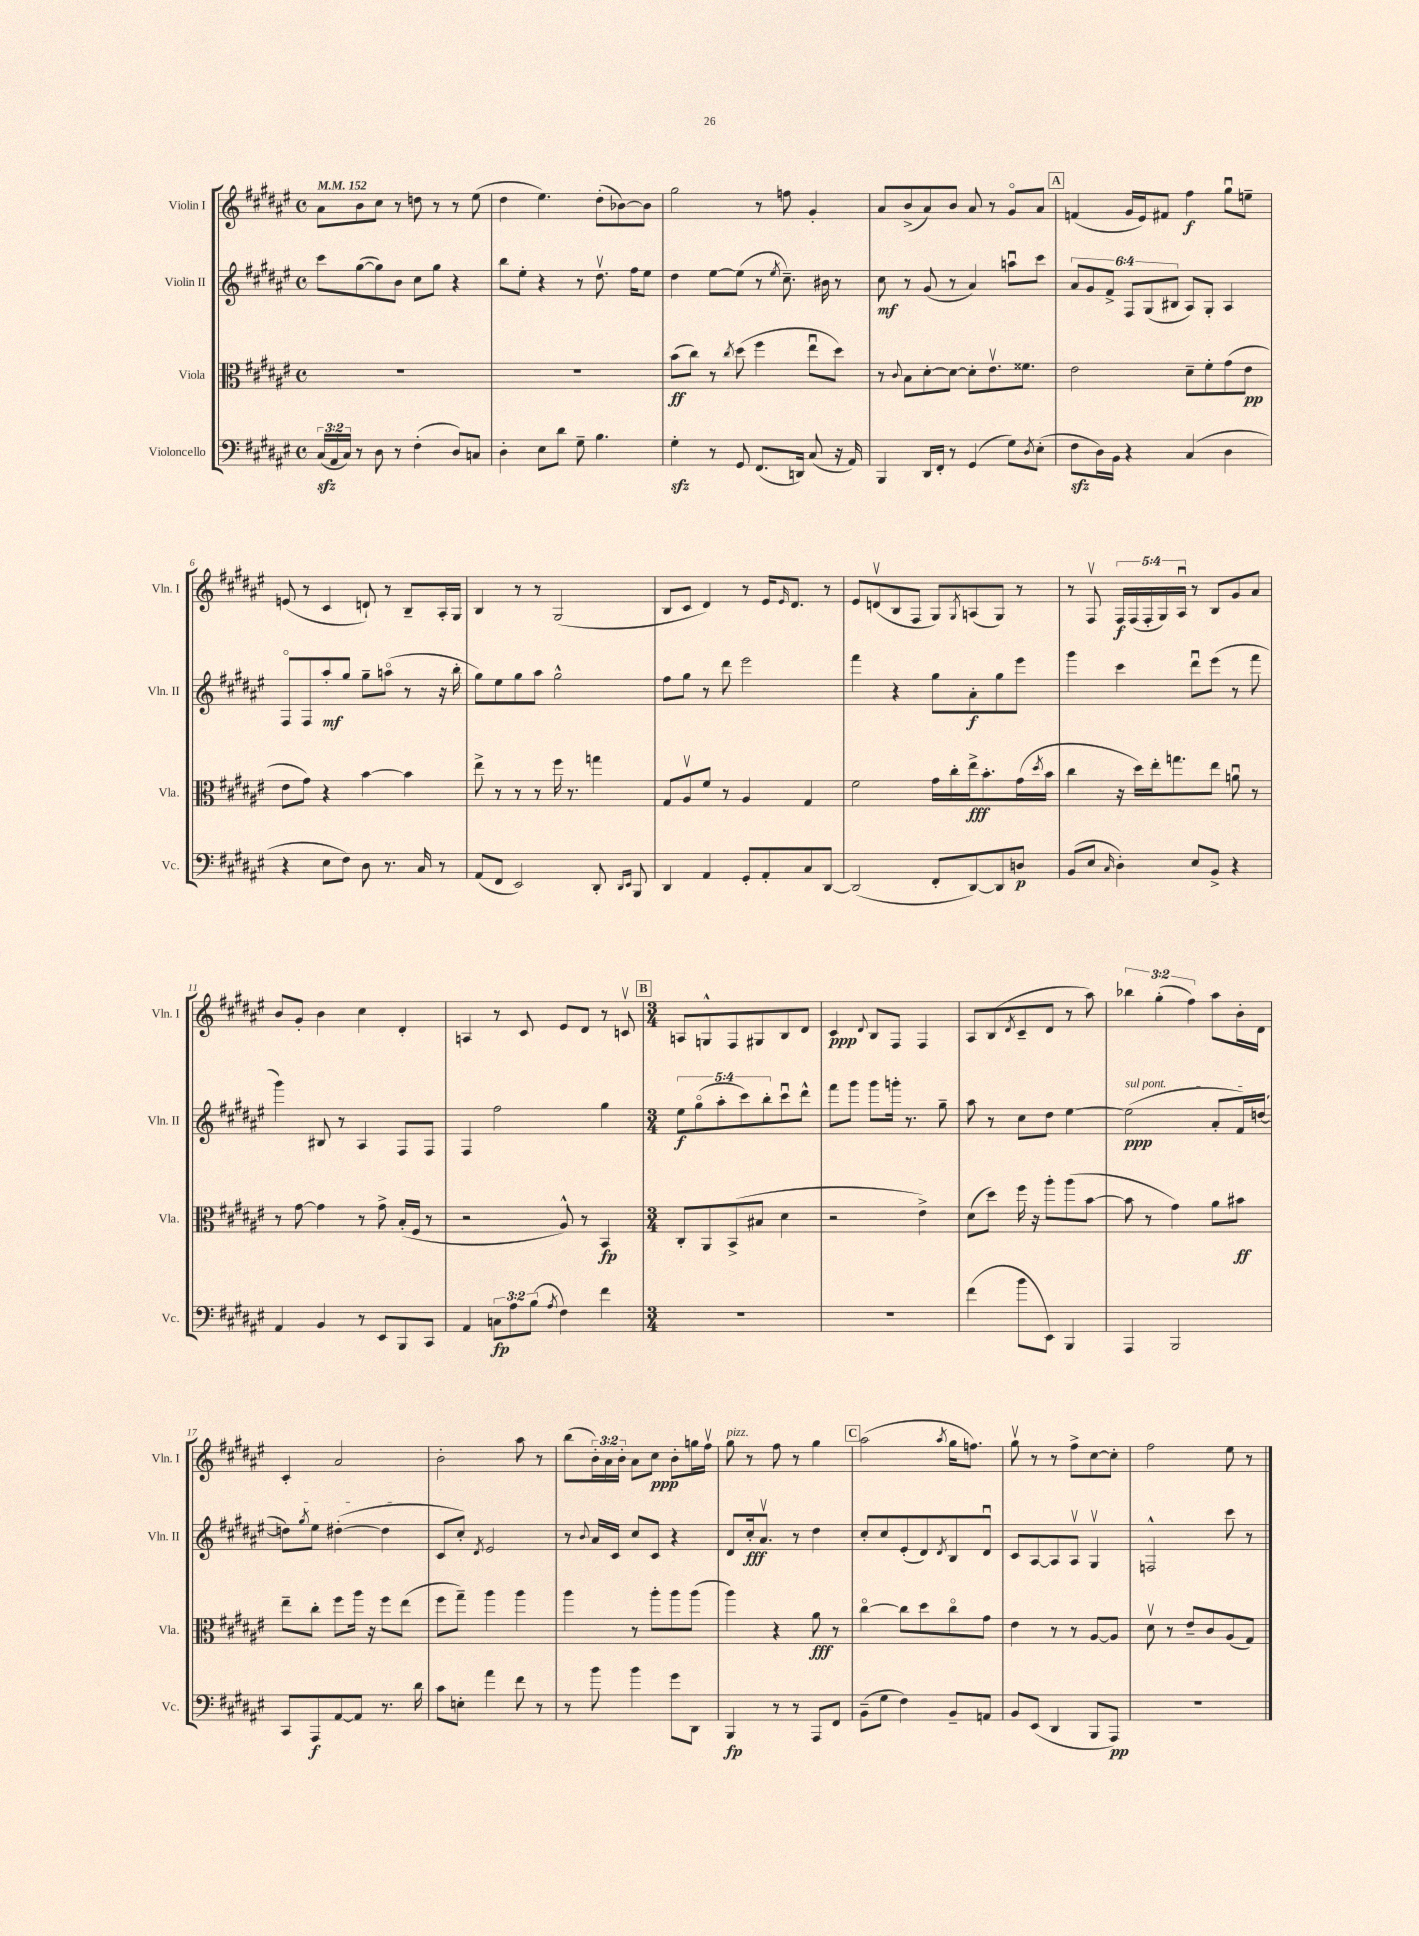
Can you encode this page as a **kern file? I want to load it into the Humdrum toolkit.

**kern	**dynam	**kern	**dynam	**kern	**dynam	**kern	**dynam
*part4	*part4	*part3	*part3	*part2	*part2	*part1	*part1
*staff4	*staff4	*staff3	*staff3	*staff2	*staff2	*staff1	*staff1
*I"Violoncello	*	*I"Viola	*	*I"Violin II	*	*I"Violin I	*
*I'Vc.	*	*I'Vla.	*	*I'Vln. II	*	*I'Vln. I	*
*clefF4	*	*clefC3	*	*clefG2	*	*clefG2	*
*k[f#c#g#d#a#e#]	*	*k[f#c#g#d#a#e#]	*	*k[f#c#g#d#a#e#]	*	*k[f#c#g#d#a#e#]	*
*M4/4	*	*M4/4	*	*M4/4	*	*M4/4	*
*met(c)	*	*met(c)	*	*met(c)	*	*met(c)	*
*MM152	*	*MM152	*	*MM152	*	*MM152	*
=1	=1	=1	=1	=1	=1	=1	=1
(24C#zz/LL	.	1r	.	8ccc#\L	.	8a#\L	.
24AA#/	.	.	.	.	.	.	.
24C#/JJ)	.	.	.	.	.	.	.
8r	.	.	.	([8gg#\	.	8b\	.
8D#\	.	.	.	8gg#\])	.	8cc#\J	.
8r	.	.	.	8b\J	.	8r	.
(4F#'\	.	.	.	8cc#\L	.	8ddn\	.
.	.	.	.	8gg#\J	.	8r	.
8D#/L)	.	.	.	4r	.	8r	.
8Cn/J	.	.	.	.	.	(8ee#\	.
=2	=2	=2	=2	=2	=2	=2	=2
4D#'\	.	1r	.	8bb\L	.	4dd#\	.
.	.	.	.	8ee#'\J	.	.	.
8E#\L	.	.	.	4r	.	4.ee#\)	.
8d#\J	.	.	.	.	.	.	.
8G#~\	.	.	.	8r	.	.	.
4.B\	.	.	.	8.dd#v\	.	(8dd#'\L	.
.	.	.	.	.	.	[8b-X\)	.
.	.	.	.	16ff#\KL	.	.	.
.	.	.	.	8ee#\J	.	8b-\J]	.
=3	=3	=3	=3	=3	=3	=3	=3
4G#zz'\	.	(8b\L	ff	4dd#\	.	2gg#\	.
.	.	8cc#\J)	.	.	.	.	.
8r	.	8r	.	[8ee#\L	.	.	.
.	.	8qcc#/	.	.	.	.	.
8GG#/	.	(8dd#\	.	(8ee#\J]	.	.	.
(8.FF#/L	.	4ff#\	.	8r	.	8r	.
.	.	.	.	8qee#/	.	.	.
.	.	.	.	8.cc#~\)	.	8ffn\	.
16DDn/Jk)	.	.	.	.	.	.	.
(8C#/	.	8ee#u\L	.	.	.	4g#'/	.
.	.	.	.	16b#X\	.	.	.
16r	.	8dd#\J)	.	8r	.	.	.
16AA#/)	.	.	.	.	.	.	.
=4	=4	=4	=4	=4	=4	=4	=4
4BBB/	.	8r	.	8cc#\	mf	8a#/L	.
.	.	8qqc#/	.	.	.	.	.
.	.	8B\L	.	8r	.	(8b^/	.
16DD#/LL	.	[8d#'\	.	(8g#/	.	8a#/)	.
16FF#'/JJ	.	.	.	.	.	.	.
8r	.	8d#\J_	.	8r	.	8b/J	.
(4GG#/	.	8d#'\L]	.	4a#/)	.	8a#/	.
.	.	8.e#v\	.	.	.	8r	.
8G#\L)	.	.	.	8aanu\L	.	8g#/L	.
.	.	8.f##X\J	.	.	.	.	.
8qD#/	.	.	.	.	.	.	.
(8E#'\J	.	.	.	8ccc#\J	.	8a#/J	.
!!LO:REH:place=s1:t=A
=5	=5	=5	=5	=5	=5	=5	=5
8F#zz\L	.	2e#\	.	12a#/L	.	(4fn/	.
.	.	.	.	12g#/	.	.	.
16D#\L)	.	.	.	.	.	.	.
.	.	.	.	12f#^/J	.	.	.
16BB\JJ	.	.	.	.	.	.	.
4r	.	.	.	12F#/L	.	16g#/LL	.
.	.	.	.	.	.	16e#/J)	.
.	.	.	.	(12G#/	.	.	.
.	.	.	.	.	.	8f#X/J	.
.	.	.	.	12B#X/J	.	.	.
(4C#/	.	8d#~\L	.	8A#/L)	.	4ff#\	f
.	.	8f#'\	.	8G#'/J	.	.	.
4D#\	.	(8g#\	.	4A#/	.	8gg#u\L	.
.	.	8e#\J	pp	.	.	8een~\J	.
!!LO:LB:g=z
=6	=6	=6	=6	=6	=6	=6	=6
4r	.	8e#\L	.	8F#/L	.	(8en/	.
.	.	8g#\J)	.	8F#/	.	8r	.
8E#\L	.	4r	.	8aa#'/	mf	4c#/	.
8F#\J)	.	.	.	8gg#/J	.	.	.
8D#\	.	[4b\	.	8gg#~\L	.	8dn`/)	.
8.r	.	.	.	(8aan\J	.	8r	.
.	.	4b\]	.	8r	.	8B~/L	.
16C#/	.	.	.	.	.	.	.
8r	.	.	.	16r	.	16A#'/L	.
.	.	.	.	16bb'\	.	16G#/JJ	.
=7	=7	=7	=7	=7	=7	=7	=7
(8AA#/L	.	8ee#^\	.	8gg#\L)	.	4B/	.
8FF#/J	.	8r	.	8ee#\	.	.	.
2EE#/)	.	8r	.	8gg#\	.	8r	.
.	.	8r	.	8aa#\J	.	8r	.
.	.	16ff#\	.	2gg#^^\	.	(2G#/	.
.	.	8.r	.	.	.	.	.
8DD#'/	.	4ggn\	.	.	.	.	.
16qqDD#/LL	.	.	.	.	.	.	.
16qqEE#/JJ	.	.	.	.	.	.	.
8BBB/	.	.	.	.	.	.	.
=8	=8	=8	=8	=8	=8	=8	=8
4DD#/	.	8G#/L	.	8ff#\L	.	8B/L	.
.	.	8A#v/	.	8gg#\J	.	8c#/J	.
4AA#/	.	8f#/J	.	8r	.	4d#/)	.
.	.	8r	.	8ddd#\	.	.	.
8GG#'/L	.	4A#/	.	2eee#\	.	8r	.
8AA#'/	.	.	.	.	.	16e#/KL	.
.	.	.	.	.	.	16qqe#/	.
.	.	.	.	.	.	8.d#/J	.
8C#/	.	4G#/	.	.	.	.	.
[8DD#/J	.	.	.	.	.	8r	.
=9	=9	=9	=9	=9	=9	=9	=9
(2DD#/]	.	2f#\	.	4fff#\	.	8e#/L	.
.	.	.	.	.	.	(8dnv/	.
.	.	.	.	4r	.	8B/	.
.	.	.	.	.	.	8F#/J	.
8FF#'/L	.	16g#\LL	.	8gg#\L	.	8G#/L)	.
.	.	16cc#'\	.	.	.	.	.
.	.	.	.	.	.	8qG#/	.
[8DD#/)	.	16ee#^\J	fff	8a#'\	f	(8An/	.
.	.	8.b'\	.	.	.	.	.
8DD#/]	.	.	.	8gg#\	.	8G#/J)	.
8Dn/J	p	(16g#\L	.	8eee#\J	.	8r	.
.	.	8qdd#/	.	.	.	.	.
.	.	16b\JJ	.	.	.	.	.
=10	=10	=10	=10	=10	=10	=10	=10
(8BB/L	.	4cc#\	.	4ggg#\	.	8r	.
8E#/J	.	.	.	.	.	8F#v/	.
16qqC#/	.	.	.	.	.	.	.
4D#'\)	.	16r	.	4ccc#\	.	20F#/LL	f
.	.	.	.	.	.	(20F#/	.
.	.	16dd#\LL)	.	.	.	.	.
.	.	.	.	.	.	20F#'/	.
.	.	16ee#'\J	.	.	.	.	.
.	.	.	.	.	.	20G#/)	.
.	.	8.ggn\	.	.	.	.	.
.	.	.	.	.	.	20A#u/JJ	.
8E#/L	.	.	.	8ddd#u\L	.	8r	.
8BB^/J	.	8ee#\J	.	(8eee#\J	.	8B/L	.
4r	.	8anu\	.	8r	.	8g#/	.
.	.	8r	.	8fff#\	.	8a#/J	.
!!LO:LB:g=z
=11	=11	=11	=11	=11	=11	=11	=11
4AA#/	.	8r	.	4ggg#\)	.	8b/L	.
.	.	[8g#\	.	.	.	8g#'/J	.
4BB/	.	4g#\]	.	8B#X/	.	4b\	.
.	.	.	.	8r	.	.	.
8r	.	8r	.	4A#/	.	4cc#\	.
8EE#/L	.	8g#^\	.	.	.	.	.
8BBB/	.	(16B'/LL	.	8F#/L	.	4d#'/	.
.	.	16F#/JJ	.	.	.	.	.
8CC#/J	.	8r	.	8F#/J	.	.	.
=12	=12	=12	=12	=12	=12	=12	=12
4AA#/	.	2r	.	4F#/	.	4An/	.
12Cn\L	fp	.	.	2ff#\	.	8r	.
12A#\	.	.	.	.	.	.	.
.	.	.	.	.	.	8c#/	.
(12B\J	.	.	.	.	.	.	.
8qA#/	.	.	.	.	.	.	.
4F#\)	.	8A#^^/)	.	.	.	8e#/L	.
.	.	8r	.	.	.	8d#/J	.
4f#\	.	4BB/	fp	4gg#\	.	8r	.
.	.	.	.	.	.	8cnv/	.
!!LO:REH:place=s1:t=B
=13	=13	=13	=13	=13	=13	=13	=13
*M3/4	*	*M3/4	*	*M3/4	*	*M3/4	*
2.r	.	8C#'/L	.	10ee#\L	f	8An/L	.
.	.	.	.	(10gg#\	.	.	.
.	.	8AA#/	.	.	.	8Gn^^/	.
.	.	.	.	10aa#'\	.	.	.
.	.	(8BB^/	.	.	.	8F#/	.
.	.	.	.	10ccc#\)	.	.	.
.	.	8B#X/J	.	.	.	8G#X/	.
.	.	.	.	10bb'\	.	.	.
.	.	4d#\	.	8ccc#u\	.	8B/	.
.	.	.	.	8ddd#^^\J	.	8d#/J	.
=14	=14	=14	=14	=14	=14	=14	=14
2.r	.	2r	.	8fff#\L	.	4c#/	ppp
.	.	.	.	8ggg#\J	.	.	.
.	.	.	.	.	.	8qqd#/	.
.	.	.	.	8ggg#\L	.	8B/L	.
.	.	.	.	16gggn'\Jk	.	8F#/J	.
.	.	.	.	8.r	.	.	.
.	.	4e#^\)	.	.	.	4F#/	.
.	.	.	.	8gg#~\	.	.	.
=15	=15	=15	=15	=15	=15	=15	=15
(4f#\	.	(8d#\L	.	8aa#\	.	8A#/L	.
.	.	8dd#\J)	.	8r	.	(8B/	.
.	.	.	.	.	.	8qd#/	.
8b\L	.	16ff#\	.	8cc#\L	.	8c#~/	.
.	.	16r	.	.	.	.	.
8EE#\J)	.	8aa#'\L	.	8dd#\J	.	8d#/J	.
4BBB/	.	(8aa#\	.	[4ee#\	.	8r	.
.	.	[8b\J	.	.	.	8aa#\)	.
=16	=16	=16	=16	=16	=16	=16	=16
!	!	!	!	!LO:TX:a:i:t=sul pont.	!	!	!
4AAA#/	.	8b\]	.	(2ee#\]	ppp	6bb-X\	.
.	.	8r	.	.	.	.	.
.	.	.	.	.	.	(6gg#'\	.
2BBB/	.	4g#\)	.	.	.	.	.
.	.	.	.	.	.	6ff#\)	.
.	.	8a#\L	.	8a#'/L	.	8aa#\L	.
.	.	8b#X\J	ff	16f#/L)	.	16b'\L	.
.	.	.	.	([16ddn/JJ	.	16d#\JJ	.
!!LO:LB:g=z
=17	=17	=17	=17	=17	=17	=17	=17
8CC#/L	.	8ee#~\L	.	8ddn\L])	.	4c#'/	.
.	.	.	.	8qgg#/	.	.	.
8AAA#/	f	8cc#'\J	.	8ee#\J	.	.	.
[8AA#/	.	8ff#\L	.	([4dd#X'\	.	2a#/	.
8AA#/J]	.	16aa#\Jk	.	.	.	.	.
.	.	16r	.	.	.	.	.
8.r	.	8ff#\L	.	4dd#\]	.	.	.
.	.	(8ee#\J	.	.	.	.	.
16d#\	.	.	.	.	.	.	.
=18	=18	=18	=18	=18	=18	=18	=18
8c#\L	.	8ff#\L	.	8c#/L	.	2b'\	.
8En'\J	.	8gg#~\J)	.	8cc#'/J)	.	.	.
.	.	.	.	8qd#/	.	.	.
4a#\	.	4aa#\	.	2e#/	.	.	.
8f#\	.	4aa#\	.	.	.	8aa#\	.
8r	.	.	.	.	.	8r	.
=19	=19	=19	=19	=19	=19	=19	=19
8r	.	4aa#\	.	8r	.	(8bb\L	.
.	.	.	.	8qqb/	.	.	.
8b\	.	.	.	16a#/LL	.	24b'\L)	.
.	.	.	.	.	.	24a#\	.
.	.	.	.	16c#/JJ	.	.	.
.	.	.	.	.	.	24b'\JJ	.
4b\	.	8r	.	8cc#/L	.	8a#\L	.
.	.	8aa#'\L	.	8c#/J	.	8cc#\J	ppp
8g#\L	.	8aa#\	.	4r	.	8b'\L	.
8DD#\J	.	(8aa#\J	.	.	.	16ggn\L	.
.	.	.	.	.	.	16ff#v\JJ	.
=20	=20	=20	=20	=20	=20	=20	=20
!	!	!	!	!	!	!LO:TX:a:i:t=pizz.	!
4BBB/	fp	4aa#\)	.	8d#/L	.	8gg#\	.
.	.	.	.	16cc#'/k	fff	8r	.
.	.	.	.	8.a#v/J	.	.	.
8r	.	4r	.	.	.	8ff#\	.
8r	.	.	.	8r	.	8r	.
8AAA#/L	.	8a#\	fff	4dd#\	.	4gg#\	.
8FF#/J	.	8r	.	.	.	.	.
!!LO:REH:place=s1:t=C
=21	=21	=21	=21	=21	=21	=21	=21
(8BB~\L	.	[4cc#\	.	8cc#'/L	.	(2aa#\	.
8G#\J	.	.	.	8cc#/	.	.	.
4F#\)	.	8cc#\L]	.	(8e#'/	.	.	.
.	.	8dd#\	.	8d#/)	.	.	.
.	.	.	.	8qd#/	.	8qaa#/	.
8BB~/L	.	8cc#\	.	8B/	.	16gg#\KL	.
.	.	.	.	.	.	8.ffn\J)	.
8AAn/J	.	8g#\J	.	8d#u/J	.	.	.
=22	=22	=22	=22	=22	=22	=22	=22
8BB/L	.	4e#\	.	8c#/L	.	8gg#v\	.
(8EE#/J	.	.	.	[8A#/	.	8r	.
4DD#/	.	8r	.	8A#/]	.	8r	.
.	.	8r	.	8A#v/J	.	8ff#^\L	.
8BBB/L	.	[8A#/L	.	4G#v/	.	[8cc#\	.
8AAA#/J)	pp	8A#/J]	.	.	.	8cc#'\J]	.
=23	=23	=23	=23	=23	=23	=23	=23
2.r	.	8d#v\	.	2Fn^^/	.	2ff#\	.
.	.	8r	.	.	.	.	.
.	.	8e#~/L	.	.	.	.	.
.	.	8c#/	.	.	.	.	.
.	.	(8A#/	.	8ccc#\	.	8ee#\	.
.	.	8G#/J)	.	8r	.	8r	.
==	==	==	==	==	==	==	==
*-	*-	*-	*-	*-	*-	*-	*-
